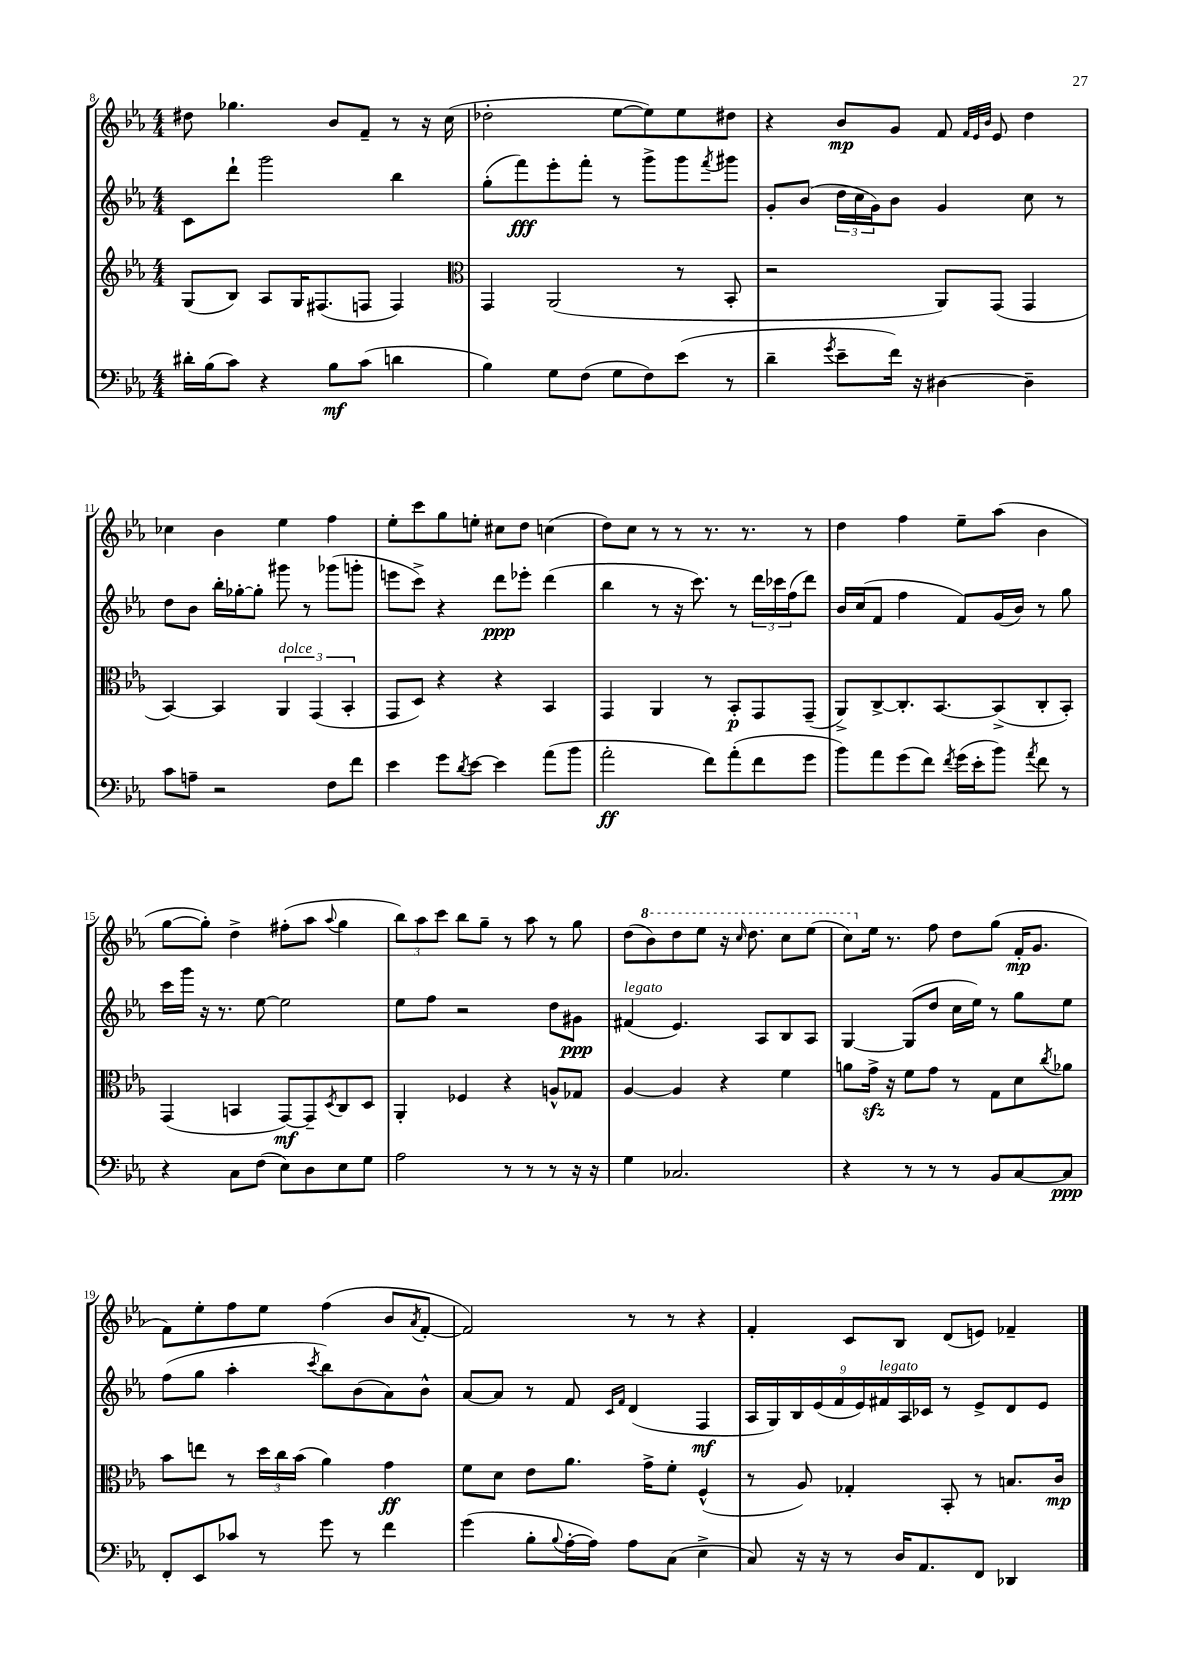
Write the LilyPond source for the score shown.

<<
\new StaffGroup <<
\new Staff = "s0" {
    \clef treble \key ees \major \numericTimeSignature \time 4/4
    dis''8 ges''4. bes'8 f'8-- r8 r16 c''16( |
    des''2-. ees''8~ ees''8) ees''8 dis''8 |
    r4 bes'8\mp g'8 f'8 \grace { f'32 ees'32 bes'32 } ees'8 d''4 |
    ces''4 bes'4 ees''4 f''4 |
    ees''8-. c'''8 g''8 e''8-. cis''8 d''8 c''4( |
    d''8) c''8 r8 r8 r8. r8. r8 |
    d''4 f''4 ees''8-- aes''8( bes'4 |
    g''8~ g''8-.) d''4-> fis''8-.( aes''8 \appoggiatura { aes''8 } g''4 |
    \tuplet 3/2 { bes''8) aes''8 c'''8 } bes''8 g''8-- r8 aes''8 r8 g''8 |
    d''8( \ottava #1 bes''8) d'''8 ees'''8 r16 \grace { c'''16 } d'''8. c'''8 ees'''8( |
    c'''8) \ottava #0 ees''16 r8. f''8 d''8 g''8( f'16-.\mp g'8. |
    f'8) ees''8-. f''8 ees''8 f''4( bes'8 \acciaccatura { aes'8 } f'8~-. |
    f'2) r8 r8 r4 |
    f'4-. c'8 bes8 d'8( e'8) fes'4-- \bar "|." |
}
\new Staff = "s1" {
    \clef treble \key ees \major \numericTimeSignature \time 4/4
    c'8 d'''8-! g'''2 bes''4 |
    g''8-.( f'''8\fff) ees'''8-. f'''8-. r8 g'''8-> g'''8 \acciaccatura { f'''8 } gis'''8 |
    g'8-. bes'8( \tuplet 3/2 { d''16 c''16 g'16) } bes'8 g'4 c''8 r8 |
    d''8 bes'8 bes''16-. ges''16~-. ges''8-. gis'''8 r8 ges'''8( g'''8-. |
    e'''8 c'''8->) r4 d'''8\ppp ees'''8-. d'''4( |
    bes''4 r8 r16 c'''8.) r8 \tuplet 3/2 { d'''16 ces'''16 f''16( } d'''8) |
    bes'16 c''16( f'8 f''4 f'8) g'16( bes'16) r8 g''8 |
    c'''16 g'''16 r16 r8. ees''8~ ees''2 |
    ees''8 f''8 r2 d''8 gis'8\ppp |
    fis'4^\markup { \italic "legato" }( ees'4.) aes8 bes8 aes8 |
    g4~ g8( d''8 c''16 ees''16) r8 g''8 ees''8 |
    f''8( g''8 aes''4-. \acciaccatura { c'''8 } bes''8) bes'8( aes'8) bes'8-^ |
    aes'8~ aes'8 r8 f'8 \grace { c'16 f'16 } d'4( f4\mf |
    \tuplet 9/8 { aes16 g16) bes16 ees'16( f'16 ees'16) fis'16^\markup { \italic "legato" } aes16 ces'16 } r8 ees'8-> d'8 ees'8 \bar "|." |
}
\new Staff = "s2" {
    \clef treble \key ees \major \numericTimeSignature \time 4/4
    g8( bes8) aes8 g16 fis8.( f8 f4) |
    \clef alto g,4 aes,2( r8 bes,8-. |
    r2 aes,8) g,8( g,4 |
    bes,4~) bes,4 \tuplet 3/2 { aes,4^\markup { \italic "dolce" } g,4( bes,4-. } |
    g,8 d8) r4 r4 bes,4 |
    g,4 aes,4 r8 bes,8-.\p g,8 g,8--( |
    aes,8->) c8~-> c8.-. bes,8.~ bes,8->( c8-. bes,8-.) |
    g,4( b,4 g,8~\mf) g,8-- \acciaccatura { d8 } c8 d8 |
    aes,4-. fes4 r4 a8-^ ges8 |
    aes4~ aes4 r4 f'4 |
    a'8 g'16->\sfz r16 f'8 g'8 r8 g8 d'8 \acciaccatura { c''8 } aes'8 |
    bes'8 e''8 r8 \tuplet 3/2 { d''16 c''16 bes'16( } aes'4) g'4\ff |
    f'8 d'8 ees'8 aes'8. g'16-> f'8-. f4-^( |
    r8 aes8) ges4-. bes,8-. r8 b8. c'16\mp \bar "|." |
}
\new Staff = "s3" {
    \clef bass \key ees \major \numericTimeSignature \time 4/4
    dis'16-. bes16( c'8) r4 bes8\mf c'8( d'4 |
    bes4) g8 f8( g8 f8) ees'8( r8 |
    d'4-- \acciaccatura { g'8 } ees'8-- f'16) r16 dis4~ dis4-- |
    c'8 a8-- r2 f8 f'8 |
    ees'4 g'8 \acciaccatura { d'8 } ees'8~ ees'4 aes'8( bes'8 |
    aes'2-.\ff f'8) aes'8-.( f'8 g'8 |
    bes'8) aes'8 g'8( f'8) \acciaccatura { f'8 } g'16( ees'16-. bes'8) \acciaccatura { aes'8 } f'8 r8 |
    r4 c8 f8( ees8) d8 ees8 g8 |
    aes2 r8 r8 r8 r16 r16 |
    g4 ces2. |
    r4 r8 r8 r8 bes,8 c8~ c8\ppp |
    f,8-. ees,8 ces'8 r8 g'8 r8 f'4 |
    g'4( bes8-. \appoggiatura { bes8 } aes16~-. aes16) aes8 c8( ees4-> |
    c8) r16 r16 r8 d16 aes,8. f,8 des,4 \bar "|." |
}
>>
>>
\layout { \context { \Score currentBarNumber = #8 } }
